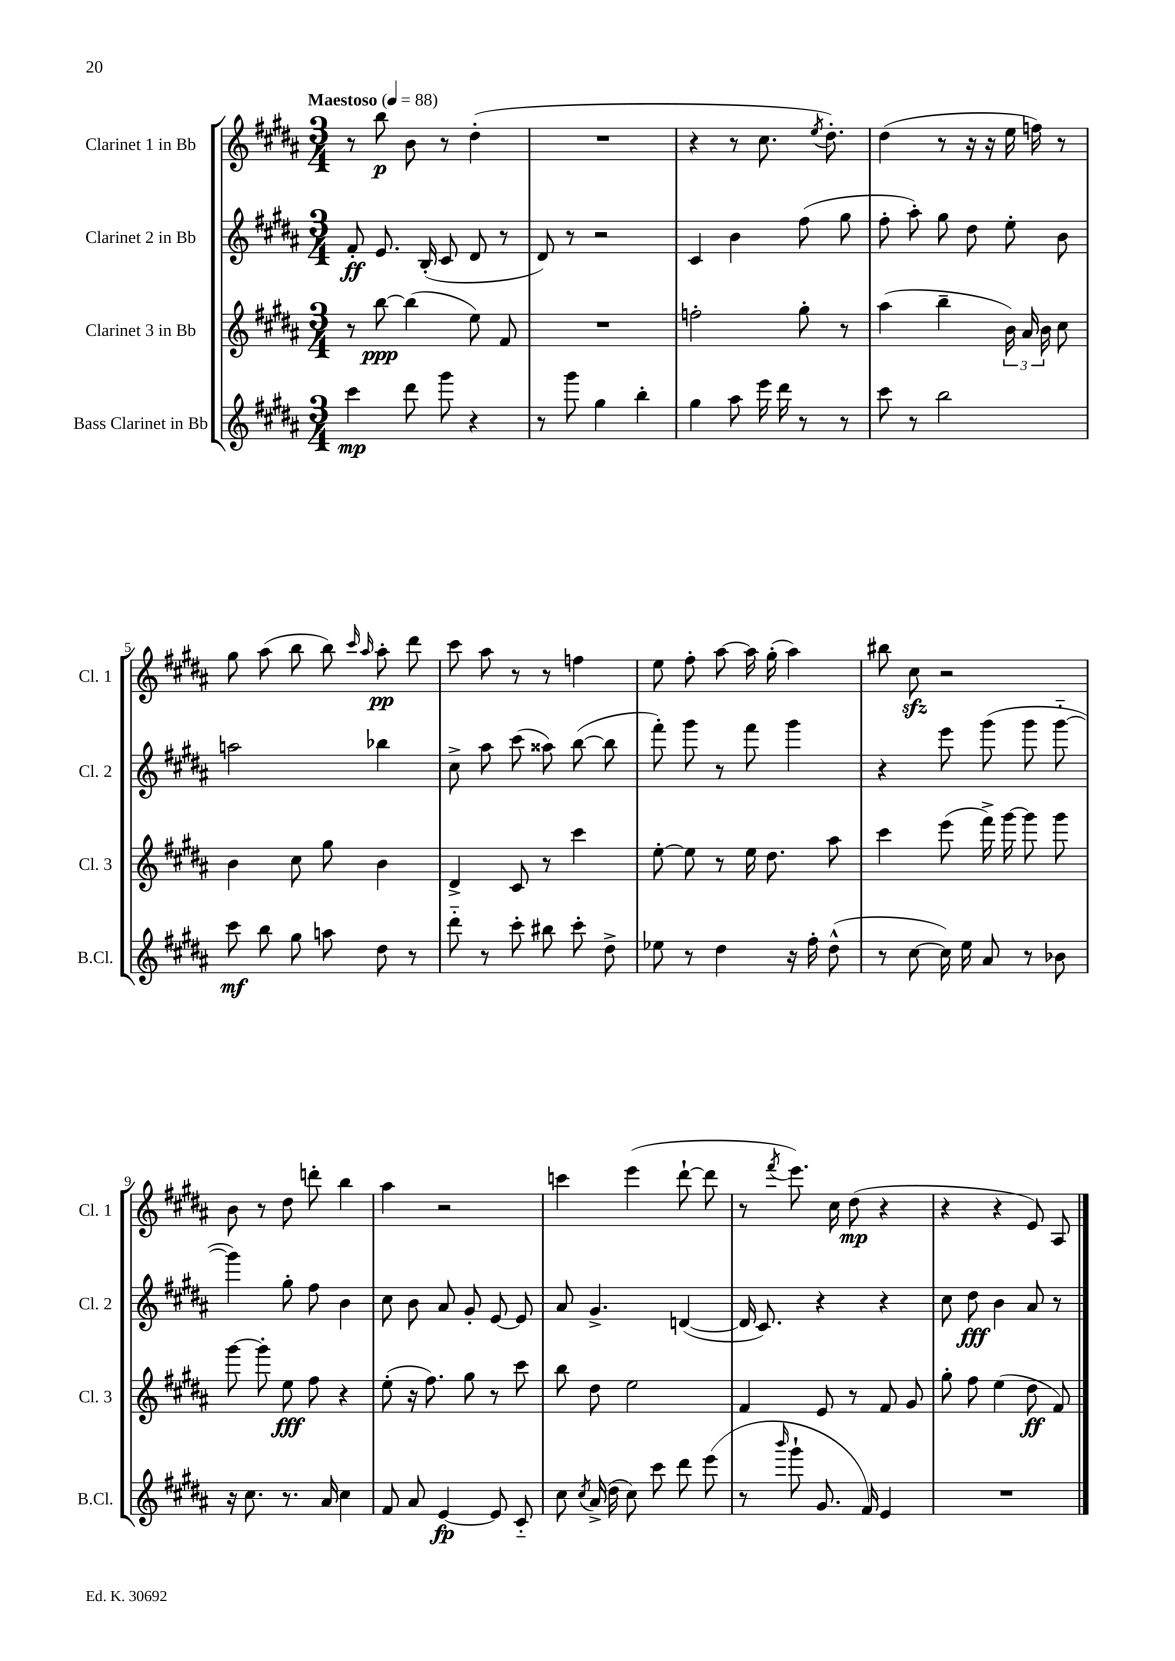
<<
\new StaffGroup <<
\new Staff = "s0" \with { instrumentName = "Clarinet 1 in Bb" shortInstrumentName = "Cl. 1" } {
    \clef treble \key b \major \numericTimeSignature \time 3/4 \tempo "Maestoso" 4 = 88
    \autoBeamOff r8 b''8\p b'8 r8 dis''4-.( |
    R2. |
    r4 r8 cis''8. \acciaccatura { e''8 } dis''8.-.) |
    dis''4( r8 r16 r16 e''16 f''16) r8 |
    gis''8 ais''8( b''8 b''8) \grace { cis'''16 ais''16 } ais''8-.\pp dis'''8 |
    cis'''8 ais''8 r8 r8 f''4 |
    e''8 fis''8-. ais''8~ ais''16 gis''16-.( ais''4) |
    bis''8 cis''8\sfz r2 |
    b'8 r8 dis''8 d'''8-. b''4 |
    ais''4 r2 |
    c'''4 e'''4( dis'''8~-! dis'''8 |
    r8 \acciaccatura { fis'''8 } e'''8.) cis''16 dis''8\mp( r4 |
    r4 r4 e'8) ais8 \bar "|." |
}
\new Staff = "s1" \with { instrumentName = "Clarinet 2 in Bb" shortInstrumentName = "Cl. 2" } {
    \clef treble \key b \major \numericTimeSignature \time 3/4
    \autoBeamOff fis'8-.\ff e'8. b16-.( cis'8 dis'8 r8 |
    dis'8) r8 r2 |
    cis'4 b'4 fis''8( gis''8 |
    fis''8-. ais''8-.) gis''8 dis''8 e''8-. b'8 |
    a''2 bes''4 |
    cis''8-> ais''8 cis'''8( aisis''8) b''8~( b''8 |
    fis'''8-.) gis'''8 r8 fis'''8 gis'''4 |
    r4 e'''8 gis'''8( gis'''8 gis'''8~-_ |
    gis'''4) gis''8-. fis''8 b'4 |
    cis''8 b'8 ais'8 gis'8-. e'8~ e'8 |
    ais'8 gis'4.-> d'4~( |
    d'16 cis'8.) r4 r4 |
    cis''8 dis''8\fff b'4 ais'8 r8 \bar "|." |
}
\new Staff = "s2" \with { instrumentName = "Clarinet 3 in Bb" shortInstrumentName = "Cl. 3" } {
    \clef treble \key b \major \numericTimeSignature \time 3/4
    \autoBeamOff r8 b''8~\ppp b''4( e''8) fis'8 |
    R2. |
    f''2-. gis''8-. r8 |
    ais''4( b''4-- \tuplet 3/2 { b'16) ais'16 b'16 } cis''8 |
    b'4 cis''8 gis''8 b'4 |
    dis'4-> cis'8 r8 cis'''4 |
    e''8~-. e''8 r8 e''16 dis''8. ais''8 |
    cis'''4 e'''8( fis'''16->) gis'''16~ gis'''8 gis'''8 |
    gis'''8~ gis'''8-. e''8\fff fis''8 r4 |
    e''8-.( r16 fis''8.) gis''8 r8 cis'''8 |
    b''8 dis''8 e''2 |
    fis'4 e'8 r8 fis'8 gis'8 |
    gis''8-. fis''8 e''4( dis''8\ff fis'8) \bar "|." |
}
\new Staff = "s3" \with { instrumentName = "Bass Clarinet in Bb" shortInstrumentName = "B.Cl." } {
    \clef treble \key b \major \numericTimeSignature \time 3/4
    \autoBeamOff cis'''4\mp dis'''8 gis'''8 r4 |
    r8 gis'''8 gis''4 b''4-. |
    gis''4 ais''8 e'''16 dis'''16 r8 r8 |
    cis'''8 r8 b''2 |
    cis'''8\mf b''8 gis''8 a''8 dis''8 r8 |
    dis'''8-_ r8 cis'''8-. bis''8 cis'''8-. dis''8-> |
    ees''8 r8 dis''4 r16 fis''16-. dis''8-^( |
    r8 cis''8~ cis''16) e''16 ais'8 r8 bes'8 |
    r16 cis''8. r8. ais'16 cis''4 |
    fis'8 ais'8 e'4~\fp e'8 cis'8-_ |
    cis''8 \acciaccatura { cis''8 } ais'16->( dis''16 cis''8) cis'''8 dis'''8 e'''8( |
    r8 \grace { b'''16 } gis'''8-! gis'8. fis'16) e'4 |
    R2. \bar "|." |
}
>>
>>
